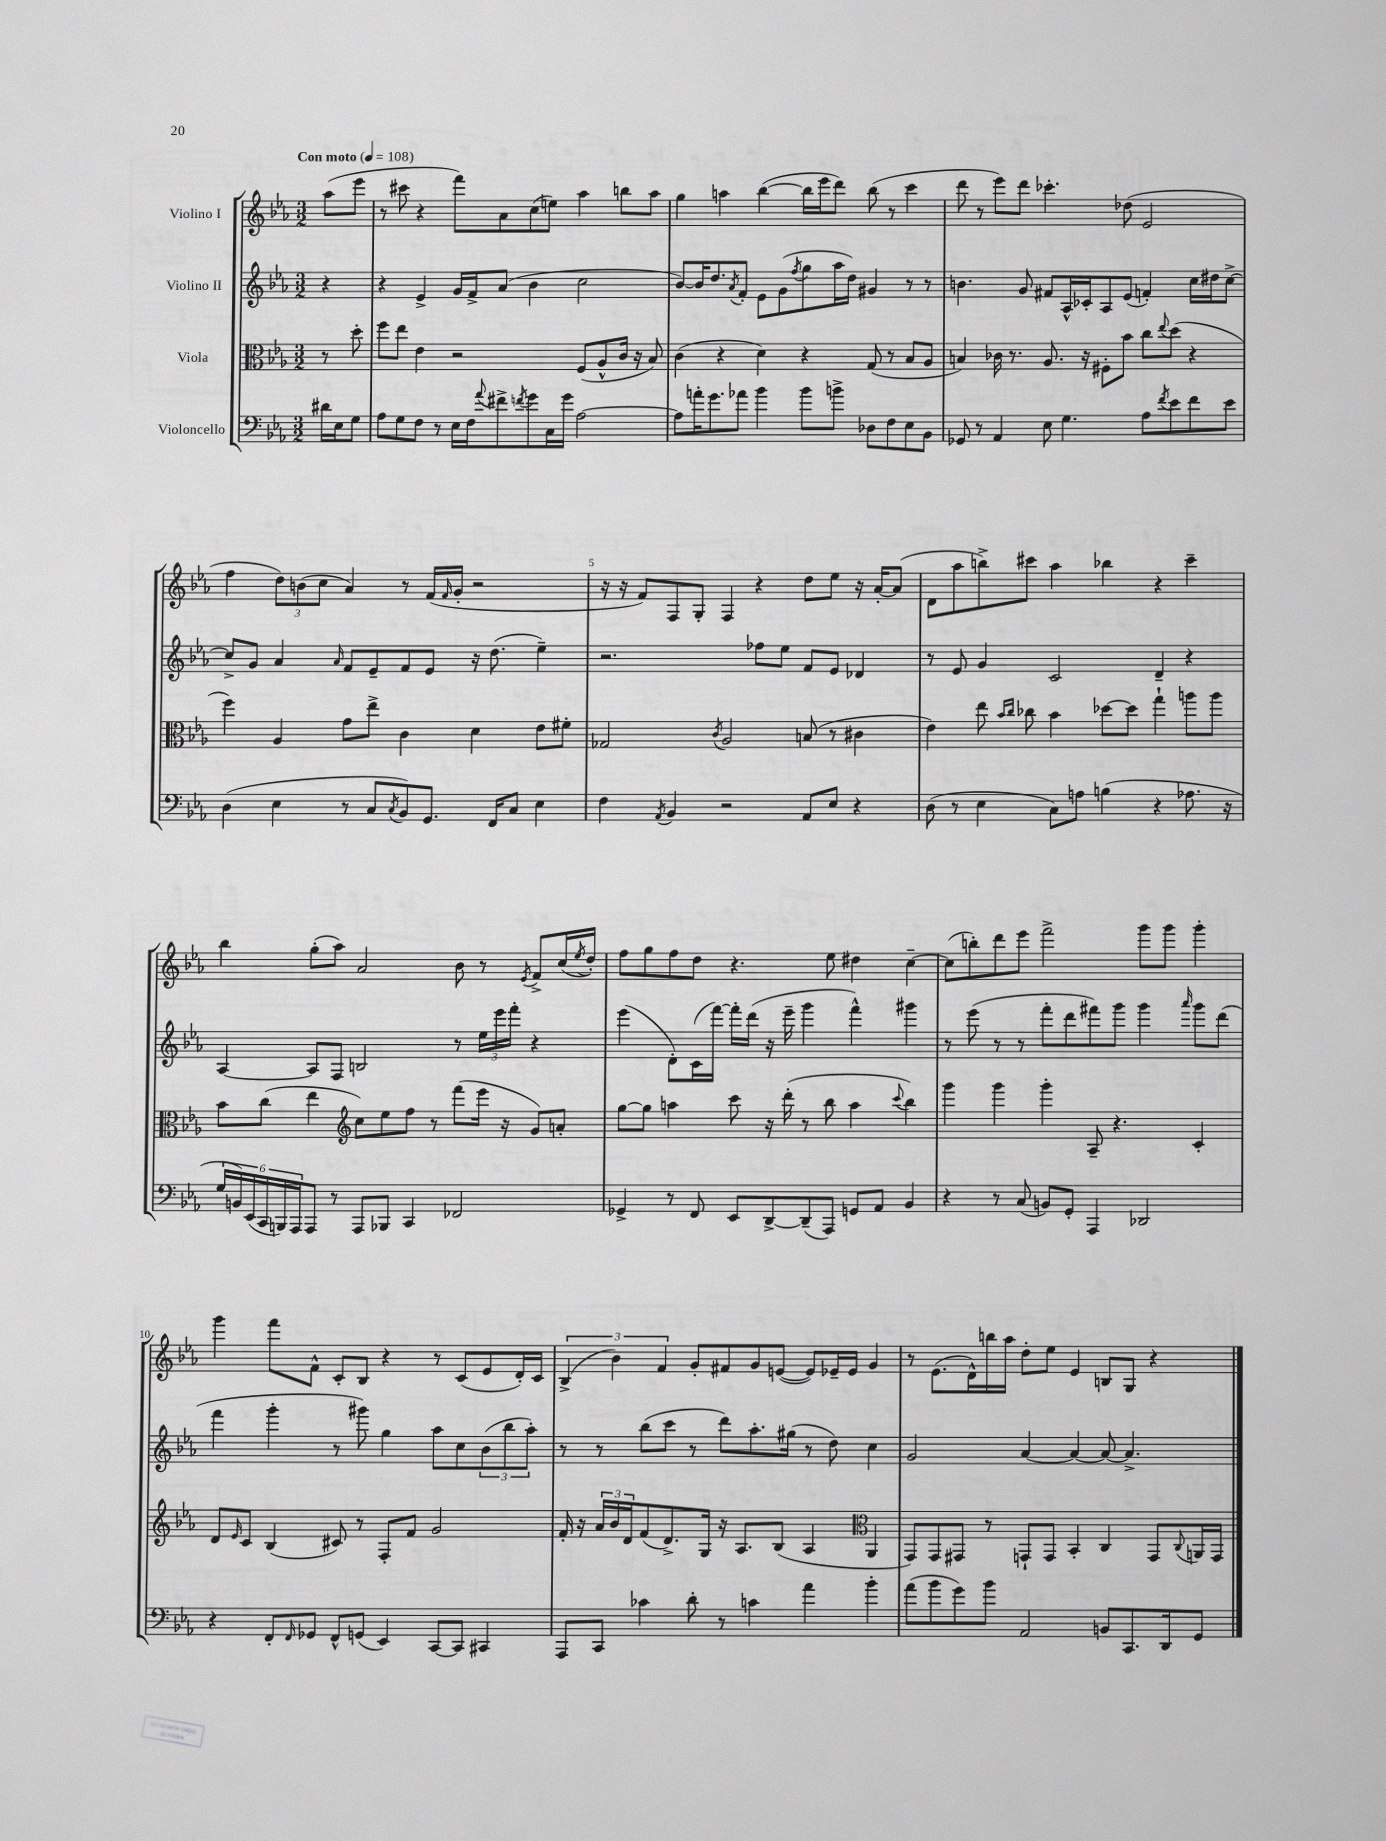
<<
\new StaffGroup <<
\new Staff = "s0" \with { instrumentName = "Violino I" } {
    \clef treble \key ees \major \numericTimeSignature \time 3/2 \partial 4 \tempo "Con moto" 4 = 108
    aes''8( ees'''8 |
    r8 cis'''8 r4 f'''8) aes'8 c''8( e''8) aes''4 b''8 aes''8 |
    g''4 a''4 bes''4~( bes''16 ees'''16 d'''8) bes''8( r8 c'''4 |
    d'''8 r8 ees'''8) d'''8 ces'''4.-. des''8( ees'2 |
    f''4 \tuplet 3/2 { d''8) b'8( c''8 } aes'4) r8 f'16( \grace { f'16 } g'16-. r2 |
    r16 r16 f'8) f8 g8-. f4 r4 d''8 ees''8 r16 aes'16~-. aes'8( |
    d'8 aes''8 b''8->) cis'''8 aes''4 bes''4 r4 cis'''4-- |
    bes''4 g''8-.( aes''8) aes'2 bes'8 r8 \acciaccatura { ees'8 } f'8-> c''16( \acciaccatura { ees''8 } d''16-.) |
    f''8 g''8 f''8 d''8 r4. ees''8 dis''4 c''4~-- |
    c''8( b''8-.) d'''8 ees'''8 f'''2-> g'''8 g'''8 g'''4-. |
    g'''4 f'''8 f'8-^ c'8-. bes8 r4 r8 c'8( ees'8 d'16-.) c'16 |
    \tuplet 3/2 { bes4->( bes'4) f'4 } g'8-. fis'8 g'8 e'8~( e'8) ees'16-- ees'16 g'4 |
    r8 ees'8.( d'16-^) b''16 aes''16 d''8-. ees''8 ees'4 b8 g8 r4 \bar "|." |
}
\new Staff = "s1" \with { instrumentName = "Violino II" } {
    \clef treble \key ees \major \numericTimeSignature \time 3/2 \partial 4
    r4 |
    r4 ees'4-> g'16 f'16-> aes'8( bes'4 c''2 |
    bes'8~) bes'16 d''8. \acciaccatura { aes'8 } f'8-. ees'8 g'8( \acciaccatura { f''8 } g''8 aes''16 d''16) gis'4 r8 r8 |
    b'4. g'8 fis'8 aes16-^ ces'16-. aes8 ees'8( f'4-.) c''16 dis''16 c''8~-> |
    c''8-> g'8 aes'4 \grace { aes'16 } f'8 ees'8-- f'8 ees'8 r16 d''8.( ees''4--) |
    r2. fes''8 ees''8 f'8 ees'8 des'4 |
    r8 ees'8 g'4 c'2 d'4-- r4 |
    aes4~ aes8 f8 b2 r8 \tuplet 3/2 { ees''16 ees'''16 f'''16-. } r4 |
    ees'''4( d'8-.) c'16( f'''16~) f'''16-. d'''16( r16 ees'''16-- g'''4 f'''4-^) gis'''4 |
    r8 ees'''8( r8 r8 f'''8-. d'''8 fis'''8) g'''8 g'''4 \grace { aes'''16 } g'''8 d'''8( |
    f'''4 g'''4-. r8 gis'''8) g''4 aes''8 c''8 \tuplet 3/2 { bes'8( bes''8 aes''8-.) } |
    r8 r8 bes''8( c'''8 r8 d'''8) aes''8.-. gis''16( r8 d''8) c''4 |
    g'2 aes'4~ aes'4~ aes'8~ aes'4.-> \bar "|." |
}
\new Staff = "s2" \with { instrumentName = "Viola" } {
    \clef alto \key ees \major \numericTimeSignature \time 3/2 \partial 4
    r8 d''8-. |
    f''8 ees''8 ees'4 r2 f8( aes8-^ c'16 r16 bes8) |
    c'4( r4 d'4) r4 g8( r8 bes8 aes8 |
    b4) ces'16 r8. aes8. r16 fis8-. bes'8 c''8 \appoggiatura { ees''8 } d''8( r4 |
    f''4) aes4 g'8 ees''8-> c'4 d'4 ees'8 fis'8-. |
    ges2 \acciaccatura { c'8 } aes2 b8( r8 cis'4 |
    ees'4) ees''8 \grace { bes'16 c''16 } ces''8 bes'4 des''8~ des''8 g''4-! a''8 a''8 |
    bes'8 c''8( ees''4 \clef treble c''8) ees''8 f''8 r8 f'''8( ees'''16 r16 g'8) a'8-. |
    g''8~ g''8 a''4 c'''8 r16 d'''16-.( r8 bes''8 a''4 \appoggiatura { c'''8 } bes''4) |
    g'''4 g'''4 g'''4-. aes8-- r4. c'4-. |
    d'8 \grace { ees'16 } c'8 bes4( cis'8) r8 f8-. f'8 g'2 |
    f'16-. r16 \tuplet 3/2 { aes'16 bes'16 d'16 } f'8( d'8.->) g16 r16 aes8. bes8( aes4 \clef alto aes,4 |
    g,8) g,8 gis,8 r8 g,8-! g,8 bes,4-. c4 g,8 \appoggiatura { c8 } a,16 g,16 \bar "|." |
}
\new Staff = "s3" \with { instrumentName = "Violoncello" } {
    \clef bass \key ees \major \numericTimeSignature \time 3/2 \partial 4
    dis'16 ees16 g8 |
    aes8 g8 f8 r8 ees16 f16 \appoggiatura { aes'8 } fis'8-> \acciaccatura { f'8 } g'8 c16 g'16 aes2~ |
    aes8 a'16-. g'8. aes'8 bes'4 bes'8 b'8-> des8 f8 ees8 bes,8 |
    ges,8 r8 aes,4 ees8 g4. aes8 \acciaccatura { f'8 } ees'8 f'8 ees'8 |
    d4( ees4 r8 c8 \acciaccatura { c8 } bes,8) g,8. f,16 c8 ees4 |
    f4 \acciaccatura { aes,8 } bes,4 r2 aes,8 ees8 r4 |
    d8( r8 ees4 c8) a8 b4( r4 aes8. r16 |
    \tuplet 6/4 { g16 b,16) ees,16( c,16 b,,16) aes,,16 } aes,,8 r8 aes,,8 bes,,8 c,4 fes,2 |
    ges,4-> r8 f,8 ees,8 d,8~-> d,8--( aes,,8) g,8 aes,8 bes,4 |
    r4 r8 c8( b,8) g,8-. aes,,4 des,2 |
    r4 f,8-. \grace { f,16 } ges,8 f,8-^ g,8( ees,4) c,8~ c,8 cis,4 |
    aes,,8 c,8 ces'4 d'8-. r8 c'4 aes'4 bes'4-. |
    aes'8( bes'8 g'8) bes'8 aes,2 b,8 c,8. d,16 g,8 \bar "|." |
}
>>
>>
\layout { \context { \Score \override BarNumber.break-visibility = ##(#f #t #t) barNumberVisibility = #(every-nth-bar-number-visible 5) } }
